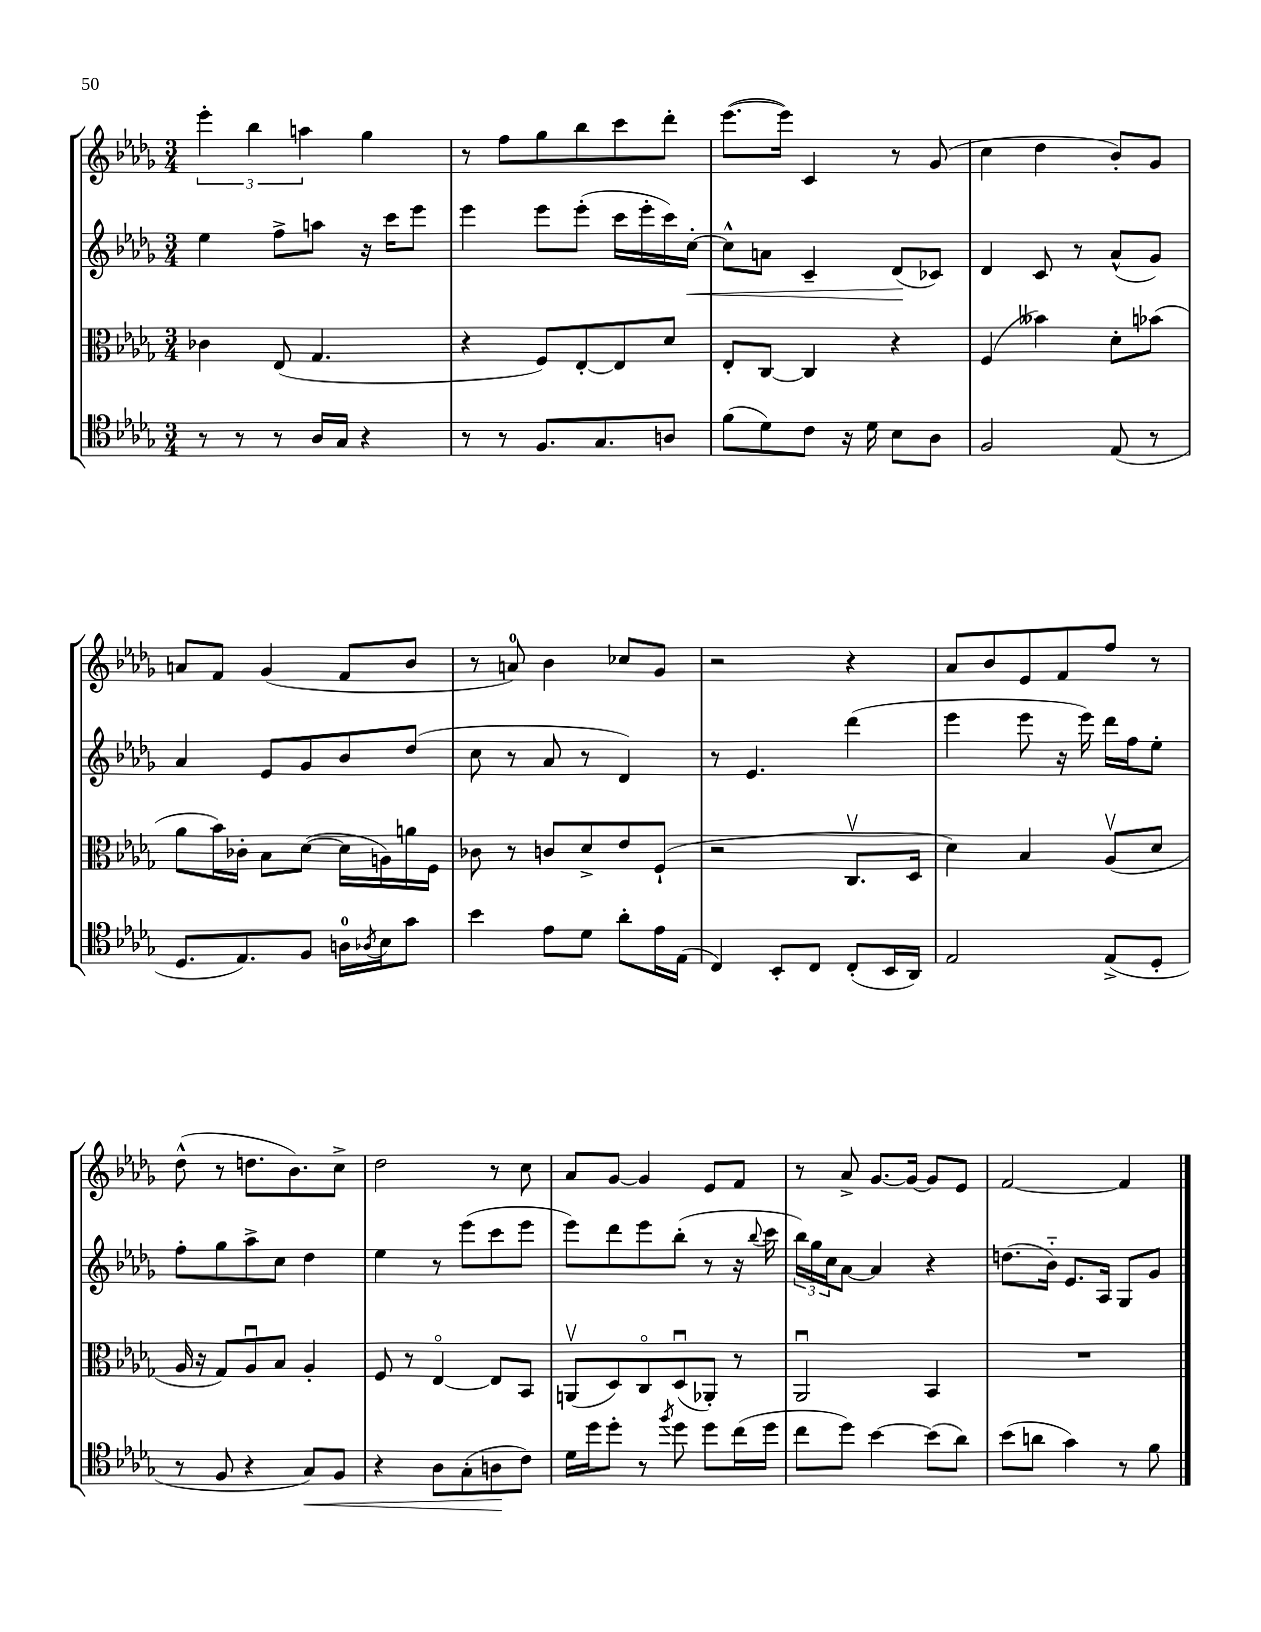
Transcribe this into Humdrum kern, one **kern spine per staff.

**kern	**kern	**kern	**kern
*staff4	*staff3	*staff2	*staff1
*clefC4	*clefC3	*clefG2	*clefG2
*k[b-e-a-d-g-]	*k[b-e-a-d-g-]	*k[b-e-a-d-g-]	*k[b-e-a-d-g-]
*M3/4	*M3/4	*M3/4	*M3/4
8r	4c-\	4ee-\	6eee-'\
8r	.	.	.
.	.	.	6bb-\
8r	(8E-/	8ff^\L	.
.	.	.	6aa\
16A-/LL	4.G-/	8aa\J	.
16G-/JJ	.	.	.
4r	.	16r	4gg-\
.	.	16ccc\LK	.
.	.	8eee-\J	.
=	=	=	=
8r	4r	4eee-\	8r
8r	.	.	8ff\L
8.F/L	8F/L)	8eee-\L	8gg-\
.	[8E-'/	(8eee-'\J	8bb-\
8.G-/	.	.	.
.	8E-/]	16ccc\LL	8ccc\
.	.	16eee-'\	.
8A/J	8d-/J	16ccc\)	8ddd-'\J
.	.	[16cc'\JJ	.
=	=	=	=
(8f\L	8E-'/L	8cc^^\]L	([8.eee-\L
8d-\)	[8C/J	8a\J	.
.	.	.	16eee-\]Jk)
8c\J	4C/]	4c~/	4c/
16r	.	.	.
16d-\	.	.	.
8B-\L	4r	(8d-/L	8r
8A-\J	.	8c-/J)	(8g-/
=	=	=	=
2F/	(4F/	4d-/	4cc\
.	4b--\)	8c/	4dd-\
.	.	8r	.
(8E-/	8d-'\L	(8a-^^/L	8b-'/L)
8r	(8b-\J	8g-/J)	8g-/J
=	=	=	=
8.D-/L	8a-\L	4a-/	8a/L
.	16b-\L)	.	8f/J
8.E-/)	16c-'\JJ	.	.
.	8B-\L	8e-/L	(4g-/
8F/J	([8d-\J	8g-/	.
16A\LL	16d-\]LL	8b-/	8f/L
8qA-/	.	.	.
16B-\J	16A\)	.	.
8g-\J	16a\	(8dd-/J	8b-/J
.	16F\JJ	.	.
=	=	=	=
4b-\	8c-\	8cc\	8r
.	8r	8r	8a/)
8e-\L	8c/L	8a-/	4b-\
8d-\J	8d-^/	8r	.
8a-'\L	8e-/	4d-/)	8cc-/L
16e-\L	(8F`/J	.	8g-/J
(16E-\JJ	.	.	.
=	=	=	=
4C/)	2r	8r	2r
.	.	4.e-/	.
8BB-'/L	.	.	.
8C/J	.	.	.
(8C'/L	8.Cv/L	(4ddd-\	4r
16BB-/L	.	.	.
16AA-/JJ)	16D-/Jk	.	.
=	=	=	=
2E-/	4d-\)	4eee-\	8a-/L
.	.	.	8b-/
.	4B-/	8eee-\	8e-/
.	.	16r	8f/
.	.	16eee-\)	.
(8E-^/L	(8A-v/L	16ddd-\LL	8ff/J
.	.	16ff\J	.
8D-'/J	8d-/J	8ee-'\J	8r
=	=	=	=
8r	16A-/	8ff'\L	(8dd-^^\
.	16r	.	.
8F/	8G-/L)	8gg-\	8r
4r	8A-u/	8aa-^\	8.dd\L
.	8B-/J	8cc\J	.
.	.	.	8.b-\)
8G-/L)	4A-'/	4dd-\	.
8F/J	.	.	8cc^\J
=	=	=	=
4r	8F/	4ee-\	2dd-\
.	8r	.	.
8A-\L	[4E-o/	8r	.
(8G-'\	.	(8eee-\L	.
8A\	8E-/]L	8ccc\	8r
8c\J)	8BB-/J	8eee-\J	8cc\
=	=	=	=
16d-\LL	(8AAv/L	8eee-\L)	8a-/L
16dd-\J	.	.	.
8dd-'\J	8D-/)	8ddd-\	[8g-/J
8r	8Co/	8eee-\	4g-/]
8qff/	.	.	.
8dd-\	(8D-u/	(8bb-'\J	.
8dd-\L	8AA-'/J)	8r	8e-/L
(16cc\L	8r	16r	8f/J
.	.	8qqbb-/	.
16dd-\JJ	.	16ccc\	.
=	=	=	=
8cc\L	2AA-u/	24bb-\LL)	8r
.	.	24gg-\	.
.	.	24cc\J	.
8dd-\J)	.	[8a-\J	8a-^/
[4b-\	.	4a-/]	[8.g-/L
.	.	.	16g-/_Jk
(8b-\]L	4BB-/	4r	8g-/]L
8a-\J)	.	.	8e-/J
=	=	=	=
(8b-\L	2.r	(8.dd\L	[2f/
8a\J	.	.	.
.	.	16b-'~\Jk)	.
4g-\)	.	8.e-/L	.
.	.	16A-/Jk	.
8r	.	8G-/L	4f/]
8f\	.	8g-/J	.
==	==	==	==
*-	*-	*-	*-
